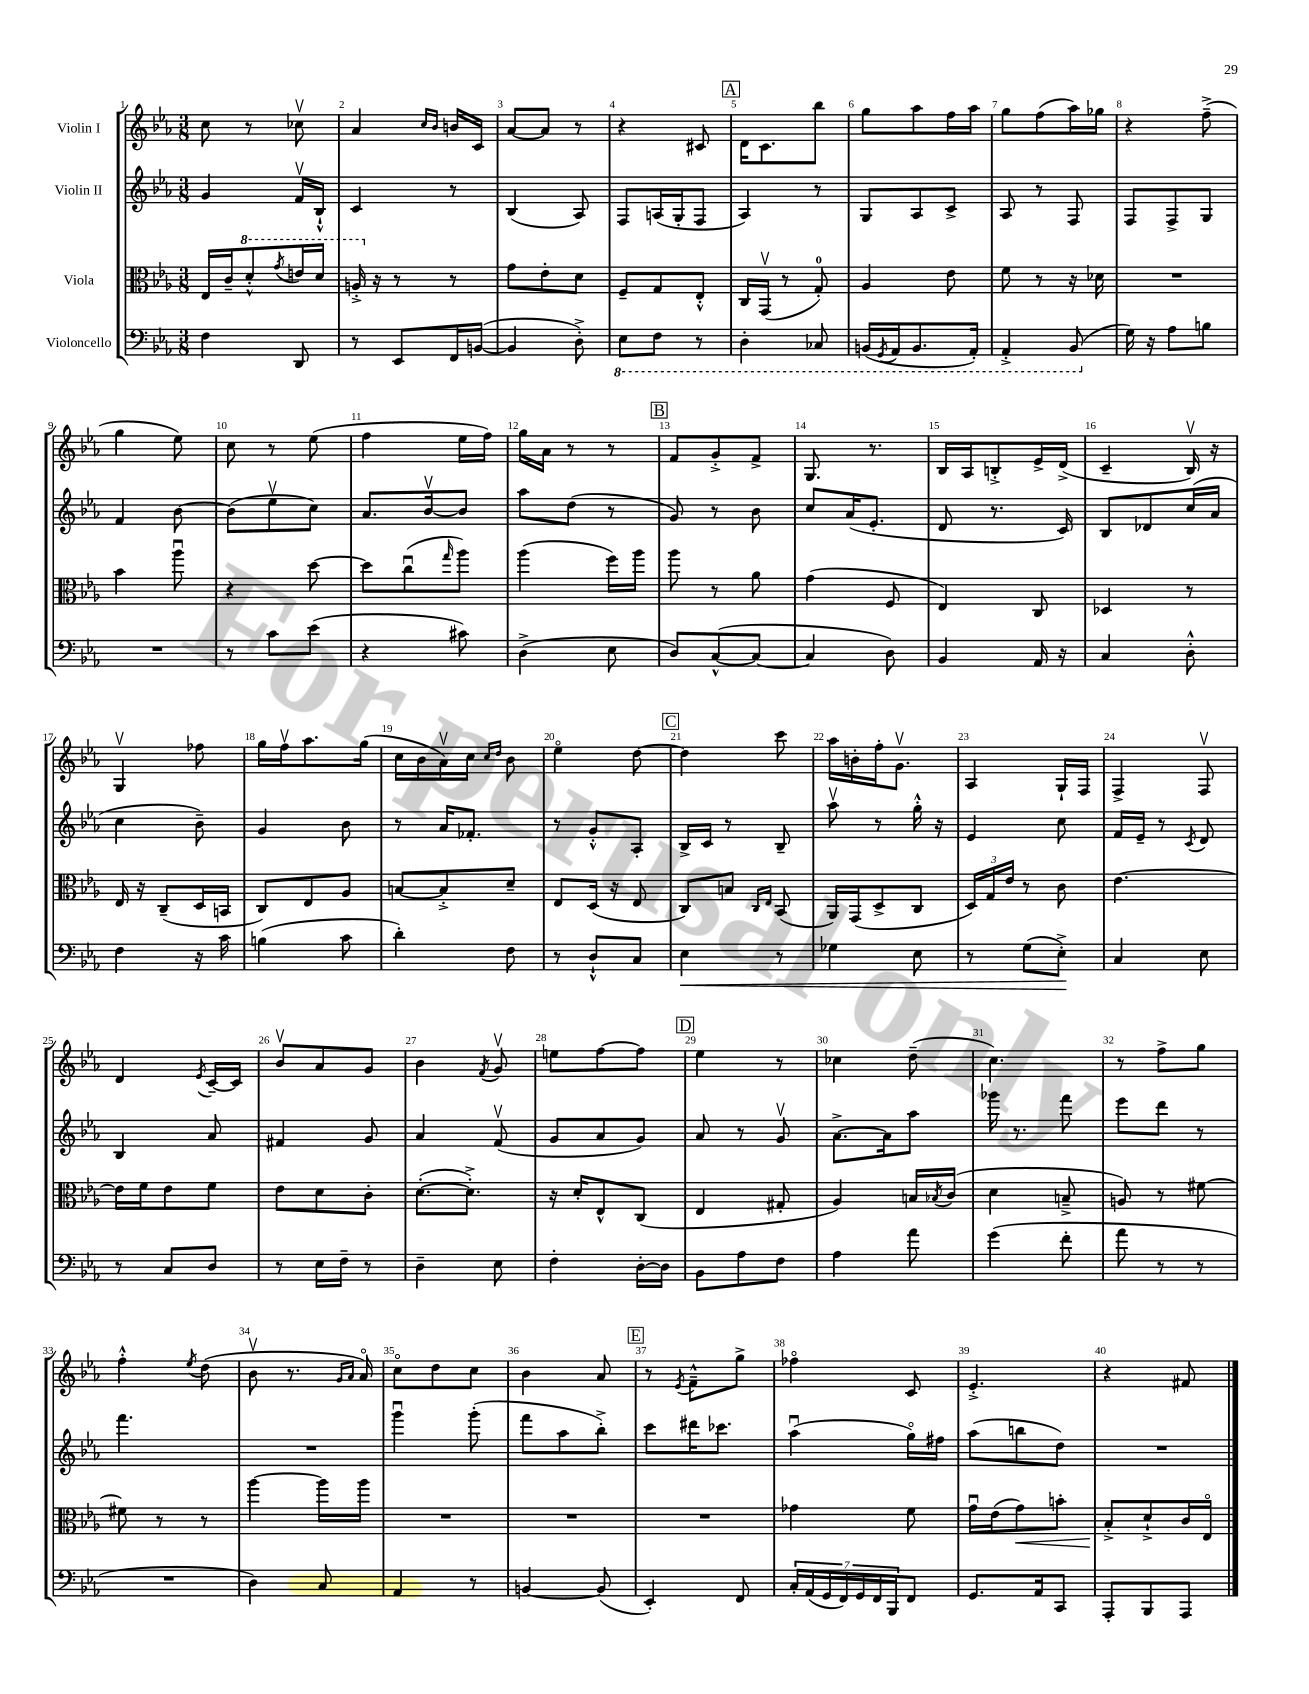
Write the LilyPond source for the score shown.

<<
\new StaffGroup <<
\new Staff = "s0" \with { instrumentName = "Violin I" } {
    \clef treble \key ees \major \numericTimeSignature \time 3/8
    c''8 r8 ces''8\upbow |
    aes'4 \grace { c''16 bes'16 } b'16 c'16 |
    aes'8~ aes'8 r8 |
    r4 cis'8 |
    \mark \markup { \box "A" } d'16 c'8. bes''8 |
    g''8 aes''8 f''16 aes''16 |
    g''8 f''8( aes''16) ges''16 |
    r4 f''8--->( |
    g''4 ees''8) |
    c''8 r8 ees''8( |
    f''4 ees''16 f''16) |
    g''16 aes'16 r8 r8 |
    \mark \markup { \box "B" } f'8 g'8-.-> f'8-> |
    g8. r8. |
    bes16 aes16 b8-.-> ees'16-> d'16->( |
    c'4-- bes16\upbow) r16 |
    g4\upbow fes''8 |
    g''16 f''16\upbow aes''8. g''16( |
    c''16 bes'16 aes'16\upbow) c''16 \grace { c''16 d''16 } bes'8 |
    ees''4\flageolet d''8~ |
    \mark \markup { \box "C" } d''4 c'''8 |
    aes''16 b'16-. f''16-. g'8.\upbow |
    aes4 g16-! f16 |
    f4-> f8\upbow |
    d'4 \acciaccatura { ees'8 } c'16~-- c'16 |
    bes'8\upbow aes'8 g'8 |
    bes'4 \acciaccatura { f'8 } g'8\upbow |
    e''8 f''8~ f''8 |
    \mark \markup { \box "D" } ees''4 r8 |
    ces''4 d''8--( |
    c''4.) |
    r8 f''8-> g''8 |
    f''4-.-^ \acciaccatura { ees''8 } d''8( |
    bes'8\upbow r8. \grace { g'16 aes'16 } aes'16\flageolet) |
    c''8\flageolet d''8 c''8 |
    bes'4 aes'8 |
    \mark \markup { \box "E" } r8 \acciaccatura { ees'8 } f'8---^ g''8-> |
    fes''4\flageolet c'8 |
    ees'4.-.-> |
    r4 fis'8 \bar "|." |
}
\new Staff = "s1" \with { instrumentName = "Violin II" } {
    \clef treble \key ees \major \numericTimeSignature \time 3/8
    g'4 f'16\upbow bes16-!-^ |
    c'4 r8 |
    bes4( aes8) |
    f8 a16( g16-. f8 |
    \mark \markup { \box "A" } aes4) r8 |
    g8 aes8 c'8-> |
    aes8 r8 f8 |
    f8 f8-> g8 |
    f'4 bes'8~ |
    bes'8( ees''8\upbow c''8) |
    aes'8. bes'16~\upbow bes'8 |
    aes''8 d''8( r8 |
    \mark \markup { \box "B" } g'8) r8 bes'8 |
    c''8 aes'16( ees'8.-. |
    d'8 r8. c'16) |
    bes8 des'8 c''16( aes'16 |
    c''4 bes'8--) |
    g'4 bes'8 |
    r8 aes'16 fes'8.-. |
    r8 g'8-.-^ aes8-. |
    \mark \markup { \box "C" } bes16-> c'16 r8 bes8-- |
    aes''8\upbow r8 g''16-.-^ r16 |
    ees'4 c''8 |
    f'16 ees'16-- r8 \acciaccatura { c'8 } d'8 |
    bes4 aes'8 |
    fis'4 g'8 |
    aes'4 f'8\upbow( |
    g'8 aes'8 g'8) |
    \mark \markup { \box "D" } aes'8 r8 g'8\upbow |
    aes'8.~-> aes'16 aes''8 |
    ges'''16 r8. f'''8 |
    ees'''8 d'''8 r8 |
    f'''4. |
    R4. |
    g'''4\downbow g'''8-.( |
    f'''8 aes''8 bes''8-.->) |
    \mark \markup { \box "E" } c'''8 dis'''16 ces'''8. |
    aes''4\downbow( g''16\flageolet) fis''16 |
    aes''8( b''8 d''8) |
    R4. \bar "|." |
}
\new Staff = "s2" \with { instrumentName = "Viola" } {
    \clef alto \key ees \major \numericTimeSignature \time 3/8
    ees16 c'16-- \ottava #1 d''8-.-^ \acciaccatura { g''8 } e''16 d''16 |
    a'16-.-> \ottava #0 r16 r8 r8 |
    g'8 ees'8-. d'8 |
    f8-- g8 ees8-.-^ |
    \mark \markup { \box "A" } c16 g,16\upbow( r8 g8-0-.) |
    aes4 ees'8 |
    f'8 r8 r16 des'16 |
    R4. |
    bes'4 aes''8\downbow |
    r4 d''8~ |
    d''8 c''8\downbow( \grace { g''16 } aes''8) |
    aes''4( f''16) aes''16 |
    \mark \markup { \box "B" } aes''8 r8 aes'8 |
    g'4( f8 |
    ees4) c8 |
    des4 r8 |
    ees16 r16 c8--( d16 b,16 |
    c8) ees8 aes8 |
    b8~ b8-.-> d'8-- |
    ees8 d16( r16 ees8 |
    \mark \markup { \box "C" } c8) b8 \grace { c16 ees16 } bes,8( |
    aes,16) g,16( d8-> c8 |
    \tuplet 3/2 { d16) g16 ees'16 } r8 c'8 |
    ees'4.~ |
    ees'16 f'16 ees'8 f'8 |
    ees'8 d'8 c'8-. |
    d'8.~-.( d'8.-.->) |
    r16 d'16-. ees8-^ c8( |
    \mark \markup { \box "D" } ees4 gis8-. |
    aes4) b16 \acciaccatura { bes8 } c'16( |
    d'4 b8---> |
    a8) r8 fis'8~ |
    fis'8 r8 r8 |
    aes''4~ aes''16 aes''16 |
    R4. |
    R4. |
    \mark \markup { \box "E" } R4. |
    ges'4 f'8 |
    g'16\downbow ees'16( g'8\<) b'8-. |
    bes8-.->\! d'8-!-> c'16 ees16\flageolet \bar "|." |
}
\new Staff = "s3" \with { instrumentName = "Violoncello" } {
    \clef bass \key ees \major \numericTimeSignature \time 3/8
    f4 d,8 |
    r8 ees,8 f,16 b,16~( |
    b,4 d8-.->) |
    \ottava #-1 ees,8 f,8 r8 |
    \mark \markup { \box "A" } d,4-. ces,8 |
    b,,16( \acciaccatura { g,,8 } aes,,16 b,,8. aes,,16-.) |
    aes,,4-.-> bes,,8( \ottava #0 |
    g16) r16 aes8 b8 |
    R4. |
    r8 c'8 ees'8( |
    r4 cis'8) |
    d4->( ees8 |
    \mark \markup { \box "B" } d8) c8~-^( c8~ |
    c4 d8) |
    bes,4 aes,16 r16 |
    c4 d8-.-^ |
    f4 r16 c'16 |
    b4( c'8 |
    d'4-.) f8 |
    r8 d8-!-^ c8 |
    \mark \markup { \box "C" } ees4\< r8 |
    ges4 ees8 |
    r8 g8( ees8-.->\!) |
    c4 ees8 |
    r8 c8 d8 |
    r8 ees16 f16-- r8 |
    d4-- ees8 |
    f4-. d16~-. d16 |
    \mark \markup { \box "D" } bes,8 aes8 f8 |
    aes4 aes'8 |
    g'4( f'8-. |
    aes'8 r8 r8 |
    R4. |
    d4) c8 |
    aes,4 r8 |
    b,4~ b,8( |
    \mark \markup { \box "E" } ees,4-.) f,8 |
    \tuplet 7/4 { c16-. aes,16( g,16 f,16) g,16 f,16 bes,,16 } f,8 |
    g,8. aes,16 c,8 |
    aes,,8-. bes,,8 aes,,8 \bar "|." |
}
>>
>>
\layout { \context { \Score \override BarNumber.break-visibility = ##(#f #t #t) barNumberVisibility = #all-bar-numbers-visible } }
